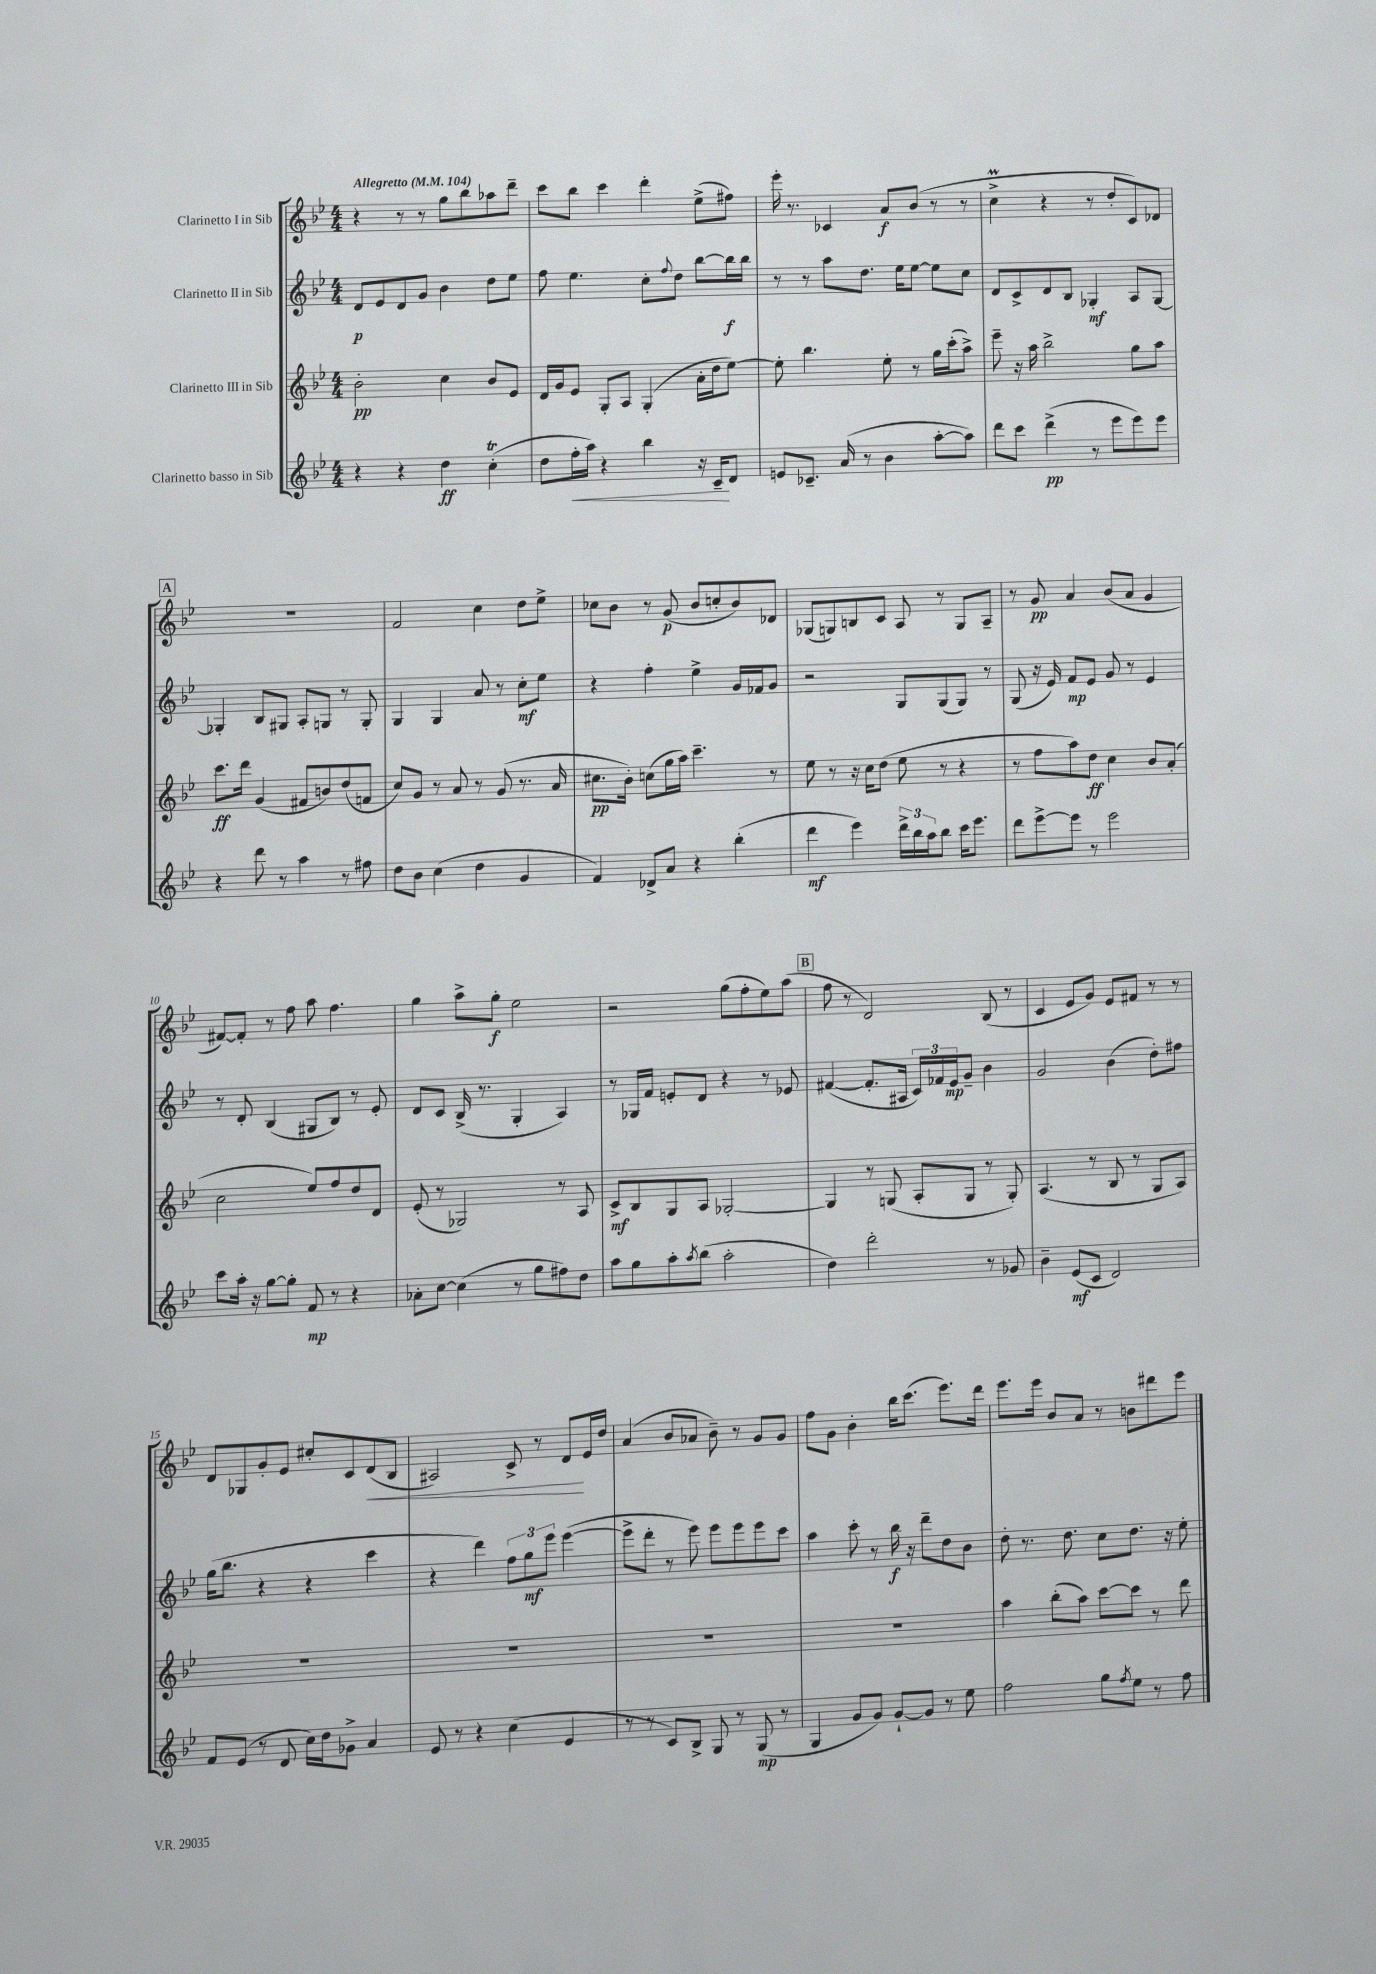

**kern	**kern	**kern	**kern
*staff4	*staff3	*staff2	*staff1
*clefG2	*clefG2	*clefG2	*clefG2
*k[b-e-]	*k[b-e-]	*k[b-e-]	*k[b-e-]
*M4/4	*M4/4	*M4/4	*M4/4
*MM104	*MM104	*MM104	*MM104
4r	2b-'\	8d/L	4r
.	.	8e-/	.
4r	.	8d/	8r
.	.	8g/J	8r
4dd\	4cc\	4b-\	8gg\L
.	.	.	8bb-\
(4cc'\	8b-/L	8dd\L	8aa-\
.	8e-/J	8ee-\J	8ddd~\J
=	=	=	=
8dd\L	16d/LL	8ff\	8ccc\L
.	16g/J	.	.
16ff'\L	8e-/J	4.ee-\	8bb-\J
16aa\JJ)	.	.	.
4r	8G'/L	.	4ccc\
.	8A/J	.	.
4bb-\	(4G'/	8cc'\L	4ddd'\
.	.	8qqff/	.
.	.	8dd\J	.
16r	16a'\LL	[8bb-\L	(8ee-^\L
16c~/LK	16dd\J	.	.
8d/J	[8ee-\J)	16bb-\]L	8ff#\J)
.	.	16bb-\JJ	.
=	=	=	=
8e/L	8ee-'\]	8r	16eee-'\
.	.	.	8.r
8.c-~/J	4.bb-\	8r	.
.	.	8aa\L	4c-/
(16a/	.	.	.
8r	.	8.dd\J	.
4b-\	8ee-'\	.	8a/L
.	.	16ee-\LK	.
.	8r	[8ee-\J	(8b-/J
[8aa'\L	16gg\LL	8ee-\]L	8r
.	(16ccc'\J	.	.
8aa\]J)	8aa^\J)	8cc\J	8r
=	=	=	=
8ddd\L	8eee-~\	8d/L	4cc^\
8ccc\J	16r	8c^/	.
.	16aa\	.	.
(4ddd^\	2bb-^\	8d/	4r
.	.	8B-/J	.
8r	.	4G-'/	8r
8eee-\L	.	.	8dd'/L
8eee-\)	8gg\L	8A/L	8c/)
8eee-\J	8aa\J	[8G-/J	8d-/J
=	=	=	=
4r	8.ccc\L	4G-'/]	1r
.	16ddd\Jk	.	.
8ddd\	(4g/	8B-/L	.
8r	.	8G#/J	.
4aa\	8f#/L	8A'/L	.
.	8b/)	8G/J	.
8r	(8dd/	8r	.
8ff#\	8f/J	8G'/	.
=	=	=	=
8dd\L	8cc/L)	4G/	2f/
8b-\J	8g/J	.	.
(4cc\	8r	4G/	.
.	8a/	.	.
4dd\	8r	8a/	4cc\
.	(8g/	8r	.
4g/	8.r	8cc'\L	8dd\L
.	.	8ee-\J	8ee-^\J
.	16a/	.	.
=	=	=	=
4f/)	8.cc#\L	4r	8cc-\L
.	.	.	8b-\J
.	16b-'\Jk)	.	.
8d-^/L	(8cc\L	4ff'\	8r
8a/J	16gg\L	.	(8g/
.	16aa\JJ)	.	.
4r	4.ccc~\	4ee-^\	8b-/L
.	.	.	8cc'/
(4bb-'\	.	16g/LL	8b-/)
.	.	16f-/J	.
.	8r	8g/J	8d-/J
=	=	=	=
4ddd\	8ee-\	2r	(8G-/L
.	8r	.	8G/)
4eee-\)	16r	.	8B/
.	16cc\LK	.	.
.	(8dd\J	.	8c/J
24ddd^\LL	8ee-\	8G/L	8A/
24bb-\	.	.	.
24aa\J	.	.	.
8bb-\J	8r	(8G/	8r
16ccc\LK	4r	8G/J)	8G/L
8.eee-\J	.	.	.
.	.	8r	8A~/J
=	=	=	=
8ddd\L	8r	(8G/	8r
[8eee-^\	8ff\L	16r	8g/
.	.	16e-/)	.
8eee-\]J	8aa\)	8f/L	4a/
8r	8dd\J	8e-/J	.
2eee-\	4cc\	8g/	(8b-/L
.	.	8r	8a/J
.	8b-/L	4e-/	4g/
.	(8a'/J	.	.
=	=	=	=
8ccc\L	2cc\	8r	[8f#/L)
16aa'\Jk	.	8d'/	8f#'/]J
16r	.	.	.
[8gg\L	.	(4B-/	8r
8gg'\]J	.	.	8ff\
8f/	8ee-/L)	8G#/L	8aa\
8r	8ff/	8B-/J)	4.ff\
4r	8dd/	8r	.
.	8d/J	8e-'/	.
=	=	=	=
8a-'\L	(8e-'/	8d/L	4gg\
[8cc\J	8r	8c/J	.
(4cc\]	2G-/)	(16B-^/	8aa^\L
.	.	8.r	.
.	.	.	8gg'\J
8r	.	4G'/	2ee-\
8gg\L	.	.	.
8ff#\)	8r	4A/)	.
8dd\J	8A/	.	.
=	=	=	=
8aa\L	8c^/L	8r	2r
8gg\	8B-/	16G-/LL	.
.	.	16f/JJ	.
8aa'\	8G/	8e'/L	.
8qaa/	.	.	.
(8bb-\J	8A/J	8d/J	.
2aa'\	[2G-'/	4r	(8gg\L
.	.	.	8ff'\
.	.	8r	8ee-\)
.	.	8e-/	(8aa\J
=	=	=	=
4dd\)	4G-/]	([4f#/	8ff\
.	.	.	8r
2ddd'\	8r	8.f#'/]L	2d/)
.	(8G/	.	.
.	.	16A#/Jk	.
.	8A'/L	24c/LL)	.
.	.	24f-/	.
.	.	24e-/J	.
.	8G/J	8g~/J	.
8r	8r	4b-\	(8B-/
8g-/	8G'/)	.	8r
=	=	=	=
4b-~\	(4.A/	2g/	4c/
(8e-/L	.	.	8e-/L
8c/J	8r	.	8g/J)
2d/)	8B-/	(4b-\	8e-/L
.	8r	.	8f#/J
.	8G/L	8dd'\L)	8r
.	8A/J)	8ff#\J	8r
=	=	=	=
8f/L	1r	(16gg\LK	8d/L
.	.	8.bb-\J	.
(8e-/J	.	.	8G-/
8r	.	4r	8g'/
8d/	.	.	8e-/J
16cc\LL)	.	4r	8cc#'/L
16dd\J	.	.	.
8g-^\J	.	.	8c/
4a/	.	4ccc\	(8d/
.	.	.	8B-/J
=	=	=	=
8e-/	1r	4r	2A#/)
8r	.	.	.
4r	.	4ddd\)	.
(4cc\	.	12ff\L	8c^/
.	.	12gg\	.
.	.	.	8r
.	.	12eee-\J	.
4e-/	.	([4eee-\	8d/L
.	.	.	16e-/L
.	.	.	16dd/JJ
=	=	=	=
8r	1r	8eee-^\]L	(4a/
8r	.	8ddd'\J	.
8c/L)	.	8r	8b-/L
8B-^/J	.	8eee-\)	8a-/J
8G/	.	8eee-\L	8b-~\)
8r	.	8eee-\	8r
(8G/	.	8eee-\	8g/L
8r	.	8ccc\J	8g/J
=	=	=	=
4G/	1r	4aa\	8ff\L
.	.	.	8g\J
8g/L	.	8ccc'\	4b-'\
8g/J)	.	8r	.
[8g`/L	.	16bb-\	16bb-\LK
.	.	16r	(8.ccc\J
8g/]J	.	8ddd~\L	.
8r	.	8dd\	8.eee-\L)
8ee-\	.	8b-\J	.
.	.	.	16ddd\Jk
=	=	=	=
2ff\	4aa\	8dd'\	8.eee-\L
.	.	8.r	.
.	.	.	16eee-\Jk
.	(8bb-'\L	.	8b-/L
.	.	8.dd\	.
.	8aa\J)	.	8a/J
8gg\L	[8ccc\L	8cc\L	8r
8qff/	.	.	.
8ee-\J	8ccc\]J	8.dd\J	8b\L
8r	8r	.	8ddd#\
.	.	16r	.
8ff\	8ddd\	8ee-'\	8eee-\J
==	==	==	==
*-	*-	*-	*-
